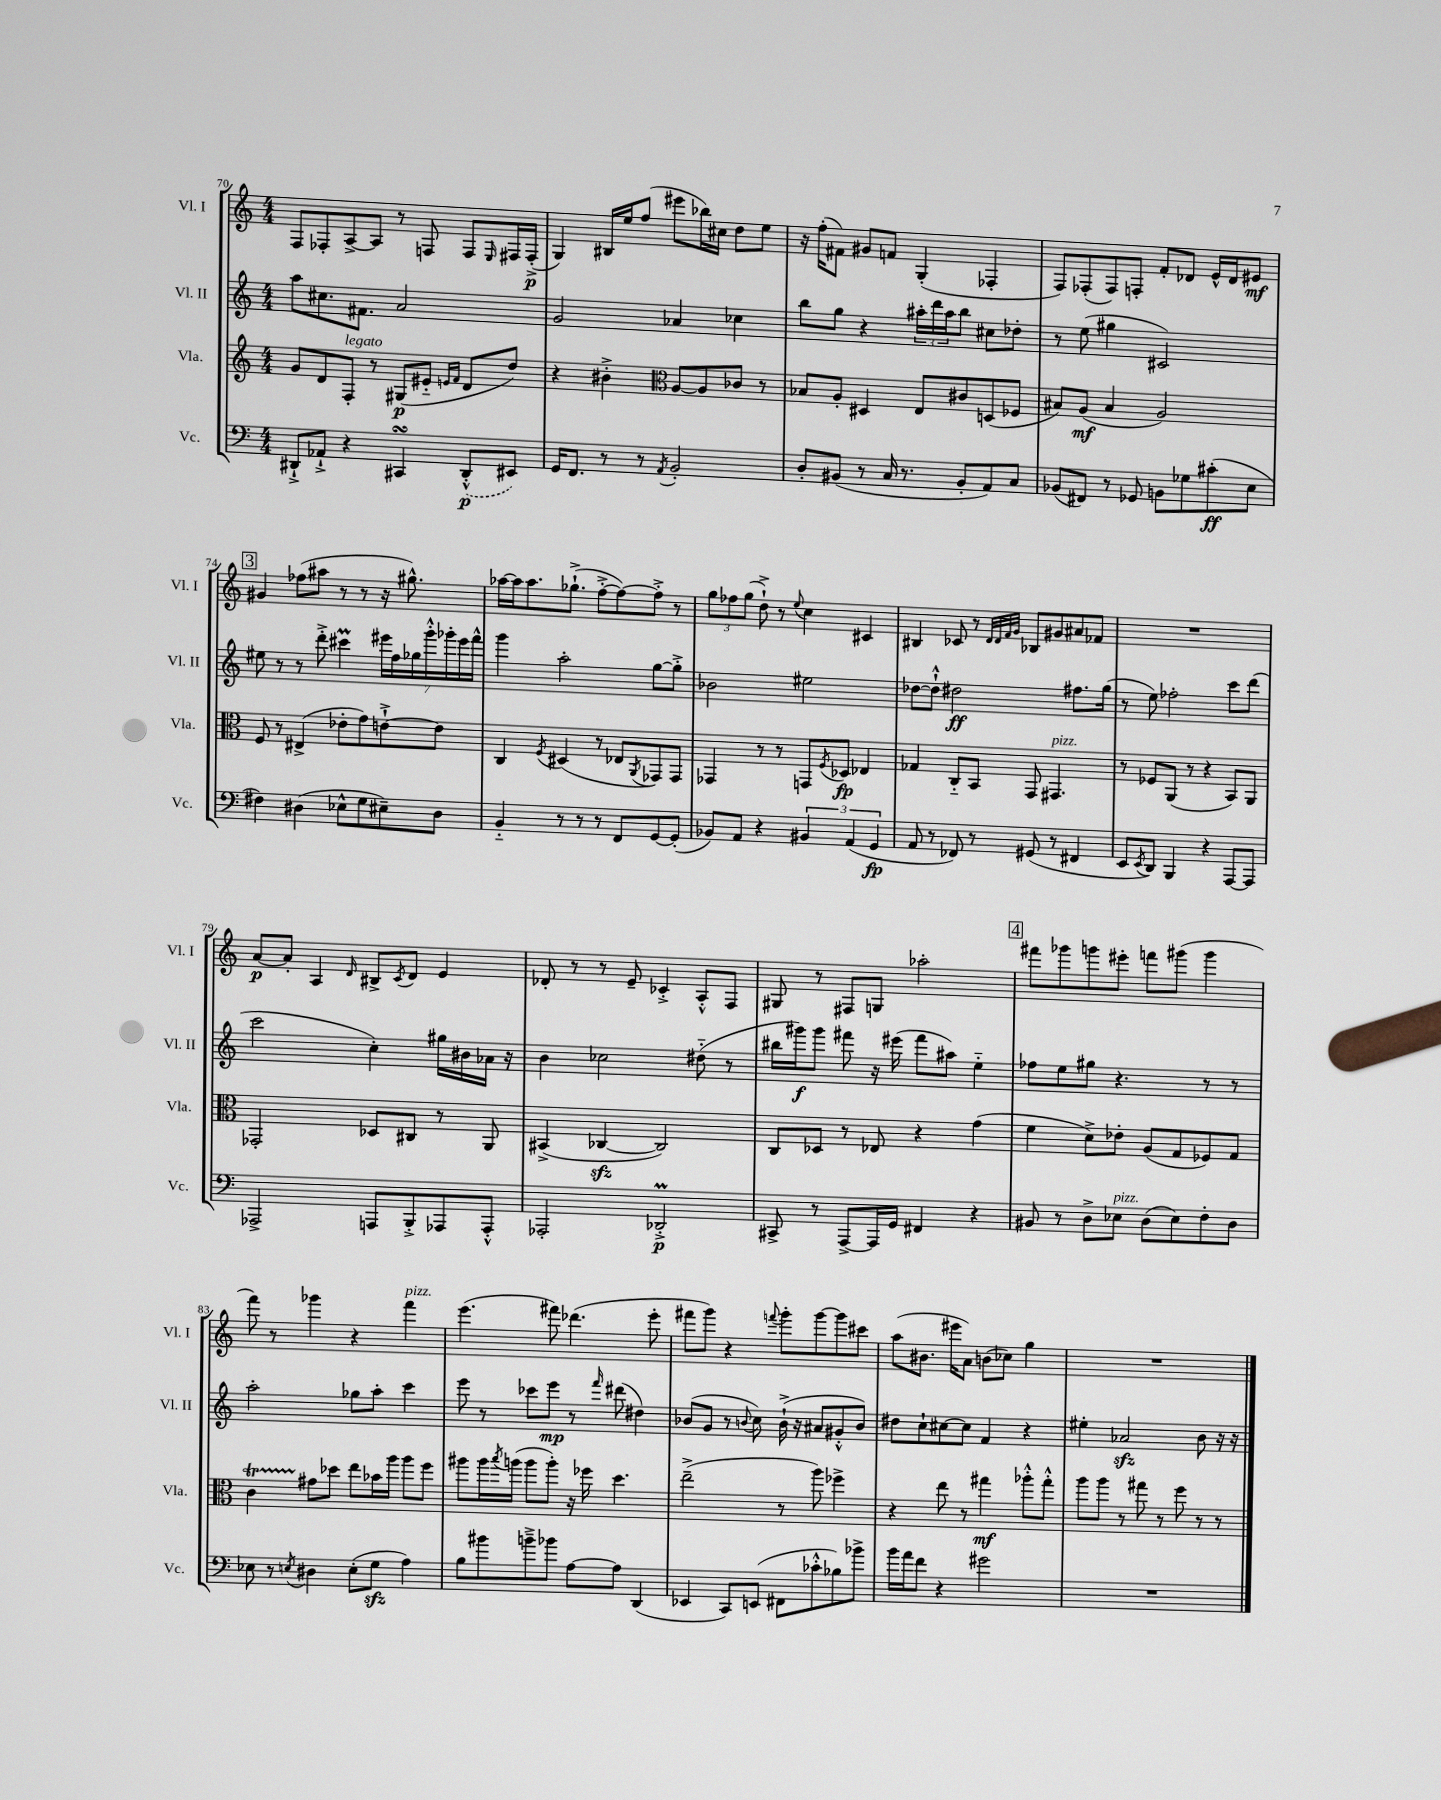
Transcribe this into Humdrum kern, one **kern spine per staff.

**kern	**kern	**kern	**kern
*staff4	*staff3	*staff2	*staff1
*clefF4	*clefG2	*clefG2	*clefG2
*k[]	*k[]	*k[]	*k[]
*M4/4	*M4/4	*M4/4	*M4/4
8DD#`^	8g	8aa	8F
8AA-`^	8d	8.cc#	8F-'
4r	8F'	.	[8A^
.	.	8.f#	.
.	8r	.	8A]
4CC#	(8G#	2a	8r
.	8e#'~	.	8F
.	16qqe	.	.
.	16qqf	.	.
(8DD#'^^	8d	.	8F
.	.	.	16qqE
8EE#)	8dd)	.	16F#
.	.	.	(16F#'^
=	=	=	=
16GG	4r	2g	4G)
8.FF	.	.	.
8r	4b#'^	.	16B#
.	.	.	16ee
8r	.	.	(8ff
*	*clefC3	*	*
8qAA	.	.	.
2BB'	[8A	4a-	8eee#
.	8A]	.	16bb-)
.	.	.	16cc#
.	8c-	4cc-	8dd
.	8r	.	8ee
=	=	=	=
8D'	8B-	8bb	16r
.	.	.	(16ff'
(8BB#	8A'	8gg	8f#)
8r	4D#	4r	8g#
16C	.	.	8f
8.r	.	.	.
.	8E	24aa#'	(4G'
.	.	24ddd	.
.	.	24aa#	.
8BB#'	8c#	8bb	.
8AA)	(8D	8cc#	4F-'
8C	8F-	8dd-'	.
=	=	=	=
(8BB-	8B#)	8r	8F)
8FF#)	(8A	(8ee	(8F-'
8r	4B#	4gg#	8F-)
8GG-	.	.	8F'
8BB	2A)	2c#)	8f'
8G-	.	.	8d-
(8c#'	.	.	16e^^
.	.	.	16d-
8E	.	.	8e#
=	=	=	=
4F#)	8F	8ee#	4g#
.	8r	8r	.
(4D#	(4E#^	8r	(8ff-
.	.	8ddd'^	8aa#
8E-^^	8e-'	4ccc#	8r
8G	8g)	.	8r
8E#~)	[8e`^	28eee#	16r
.	.	28ff	.
.	.	.	8.gg#^^)
.	.	28gg-	.
.	.	28ggg'^^	.
8D#	8e]	.	.
.	.	28ggg-'	.
.	.	28eee#	.
.	.	28fff^^	.
=	=	=	=
4BB'~	4C	4ggg	[16aa-
.	.	.	16aa-]
.	.	.	8.aa-
.	8qF	.	.
8r	(4D#	2aa'	.
.	.	.	(8.gg-`^
8r	.	.	.
8r	8r	.	[8ff'^
8FF	8E-	.	8ff_)
.	8qAA	.	.
[8GG	8GG-)	[8gg	8ff'^]
(8GG']	8GG-	8gg'^]	8r
=	=	=	=
8BB-)	4GG-	2b-	12gg
.	.	.	12ff-
8AA	.	.	.
.	.	.	(12gg
4r	8r	.	8dd`^)
.	8r	.	8r
.	.	.	8qqee
6BB#	8GG	2ee#	4cc
.	8qF	.	.
.	8D-	.	.
(6AA	.	.	.
.	4E-	.	4c#
6GG	.	.	.
=	=	=	=
8AA	4G-	[8dd-	4B#
8r	.	8dd-`^^]	.
8FF-)	8C'~	2dd#	8c-
8r	8BB	.	8r
.	.	.	32qqd
.	.	.	32qqd
.	.	.	32qqf
.	.	.	32qqg
(8GG#	8GG	.	8B-
8r	4.GG#	.	8g#
4FF#	.	8.ff#	8a#
.	.	.	8f-
.	.	(16gg	.
=	=	=	=
8EE	8r	8r	1r
8qEE	.	.	.
8DD)	8F-	8ee)	.
4BBB	(8AA	2ff-'	.
.	8r	.	.
4r	4r	.	.
[8AAA	8BB)	8ccc	.
8AAA]	8AA	(8ddd	.
=	=	=	=
2AAA-^	2GG-'	2ccc	[8a
.	.	.	8a']
.	.	.	4A
.	.	.	16qqd
8AAA	8D-	4cc')	8B#^
.	.	.	8qc
8BBB'^	8C#	.	8d
8AAA-	8r	16gg#	4e
.	.	16b#	.
8AAA-'^^	8AA	16a-	.
.	.	16r	.
=	=	=	=
2AAA-'	(4BB#^	4b	8d-'
.	.	.	8r
.	[4C-	2cc-	8r
.	.	.	8e~
2DD-'^	2C-])	.	4c-'^
.	.	(8dd#'~	8A'^^
.	.	8r	8F
=	=	=	=
8CC#^	8C	16bb#	8G#
.	.	16ggg#)	.
8r	8D-	8ggg#	8r
[8AAA^	8r	8fff#	8F#
16AAA]	8E-	16r	8G
16GG	.	(16eee#	.
4FF#	4r	8fff#	2aa-'
.	.	8aa#)	.
4r	(4g	4ee'~	.
=	=	=	=
8BB#	4f	8ff-	8fff#
8r	.	8ee	8ggg-
8D^	8d^)	8gg#	8ggg
8E-	8e-'	4.r	8eee#'
(8D	(8A	.	8fff
8E-)	8G	.	(8ggg#
8F'	8F-)	8r	4ggg#
8D	8G	8r	.
=	=	=	=
8E-	4c	2aa'	8fff)
8r	.	.	8r
8qE	.	.	.
4D#	8g#	.	4ggg-
.	8dd-	.	.
(8E'	8ee	8gg-	4r
8G	16b-	8aa'	.
.	16aa	.	.
4A)	8aa	4ccc	4fff
.	8ff	.	.
=	=	=	=
8B	8aa#	8eee	(4.eee
8b#	16aa#	8r	.
.	8qbb	.	.
.	(16aa	.	.
8b~^	8aa	8ccc-	.
8b-	8aa')	8eee	8fff#)
[8A	16r	8r	(4.ddd-
.	16ff-	.	.
.	.	16qqfff	.
8A]	4.dd	(8ddd#	.
(4DD	.	4dd#)	.
.	.	.	8eee'
=	=	=	=
4EE-	(2ee~^	(8b-	8fff#
.	.	8g	8ggg)
8CC)	.	8r	4r
.	.	8qqb	.
(8EE	.	8cc)	.
.	.	.	8qqfff
8FF#	8r	(16b`^	8ggg'
.	.	16r	.
8c-'^^	8aa)	8a#	[8ggg
8B-)	4ff-^	8g#'^^	8ggg]
8b-^	.	8b)	8ccc#
=	=	=	=
16b	4r	8dd#	(8aa
16a	.	.	.
8f	.	8cc`	8.b#
4r	8ee	[8cc#	.
.	.	.	16eee#
.	8r	8cc#]	8a)
2g#	4gg#	4f	(8b
.	.	.	8cc-)
.	8aa-'^^	4r	4gg
.	8gg#'^^	.	.
=	=	=	=
1r	8aa	4ee#'	1r
.	8aa	.	.
.	8r	2a-	.
.	8gg#	.	.
.	8r	.	.
.	8ff	.	.
.	8r	8b	.
.	8r	16r	.
.	.	16r	.
==	==	==	==
*-	*-	*-	*-
